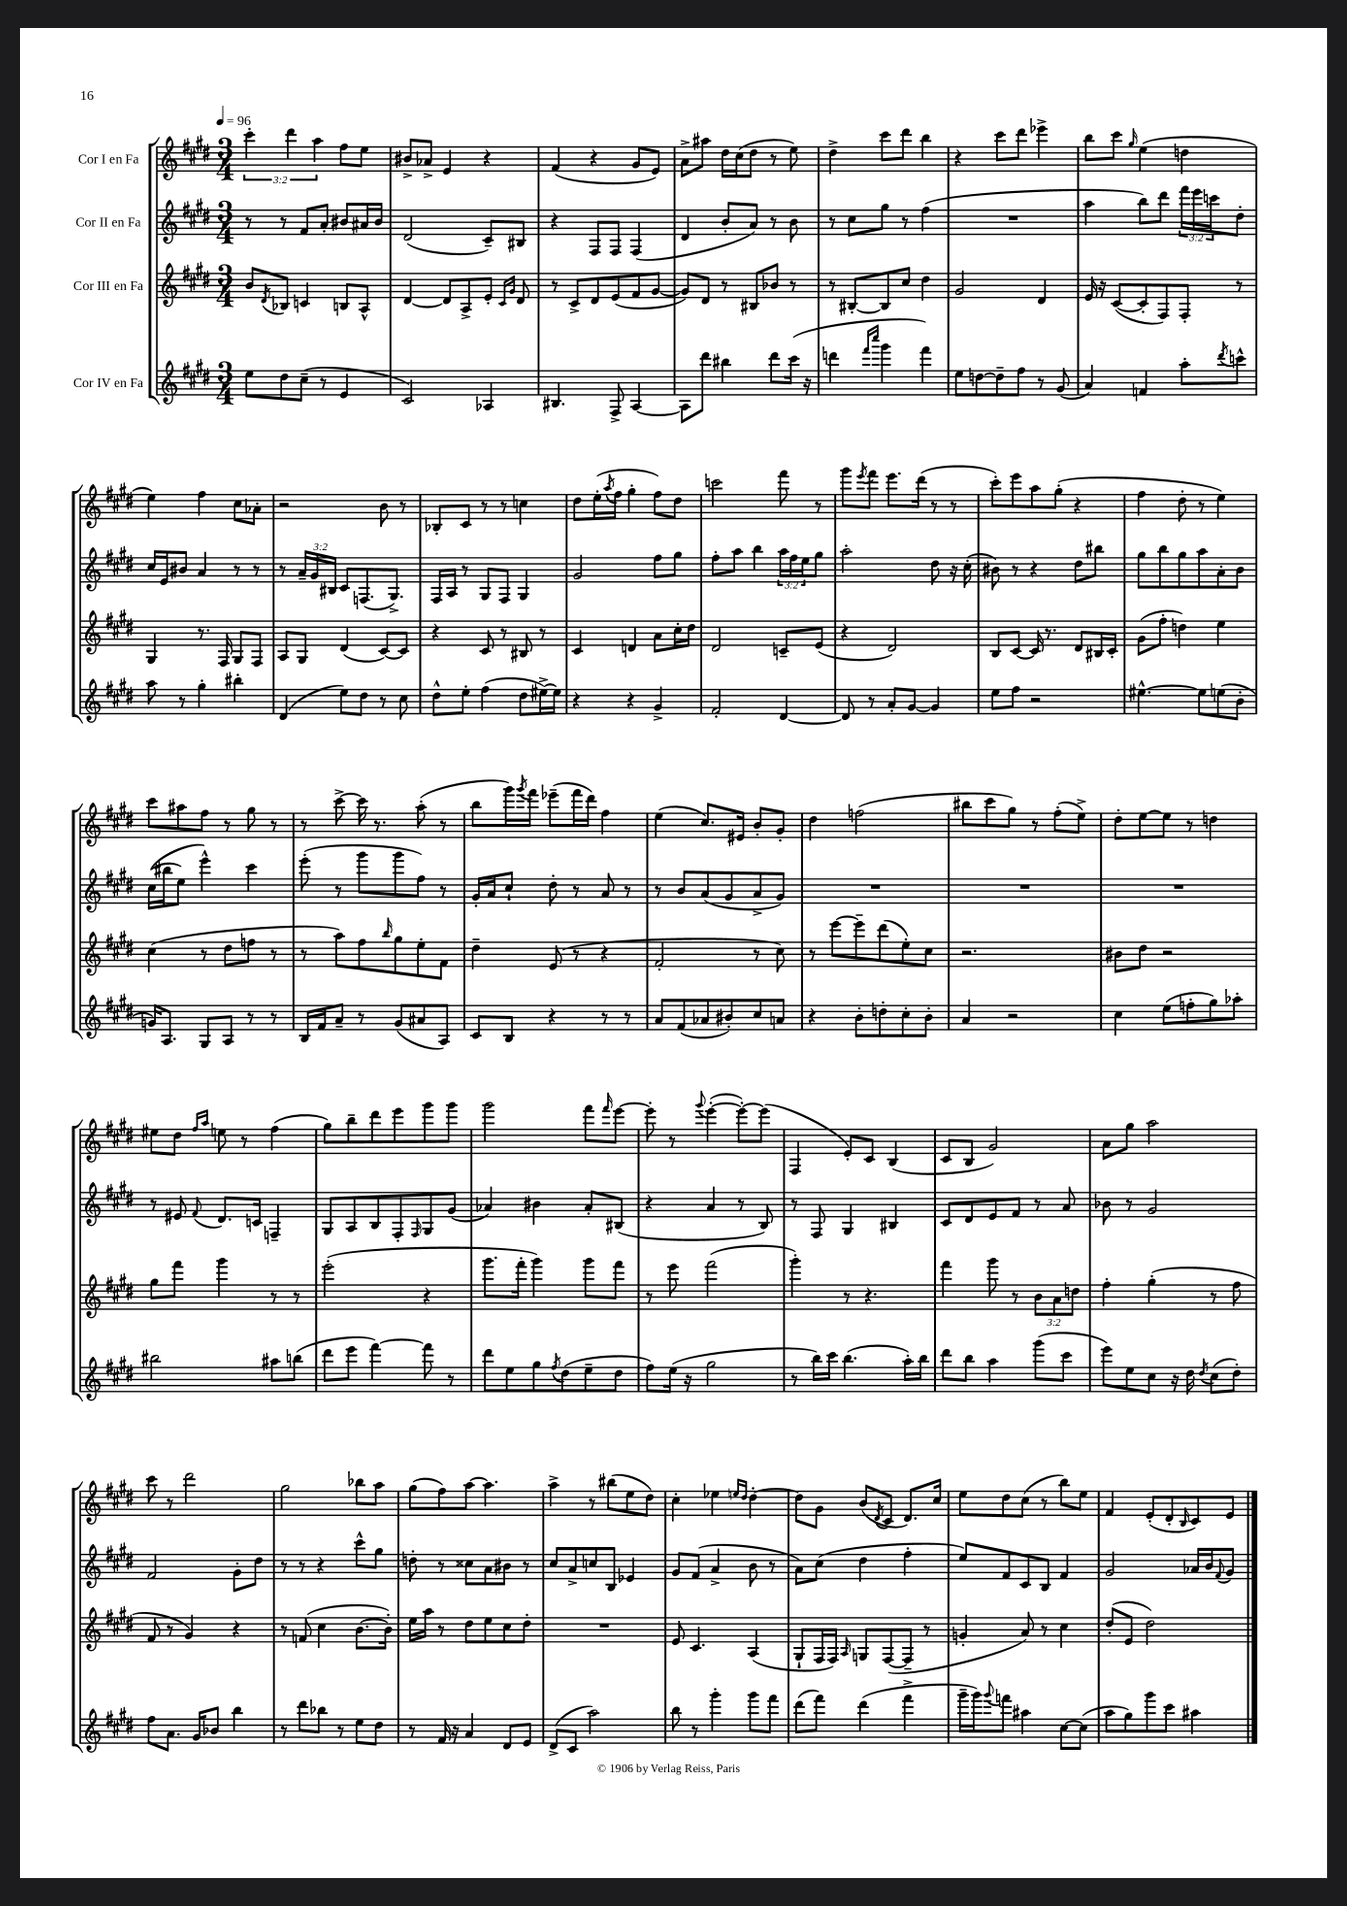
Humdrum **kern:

**kern	**kern	**kern	**kern
*staff4	*staff3	*staff2	*staff1
*clefG2	*clefG2	*clefG2	*clefG2
*k[f#c#g#d#]	*k[f#c#g#d#]	*k[f#c#g#d#]	*k[f#c#g#d#]
*M3/4	*M3/4	*M3/4	*M3/4
*MM96	*MM96	*MM96	*MM96
8ee\L	8b/L	8r	6ccc#'\
.	8qd#/	.	.
8dd#\	8B-/J	8r	.
.	.	.	6ddd#\
(8cc#~\J	4c/	8f#/L	.
.	.	.	6aa\
8r	.	8a'/J	.
4e/	8B/L	8b#/L	8ff#\L
.	8A^^/J	16a#/L	8ee\J
.	.	16b#/JJ	.
=	=	=	=
2c#/)	[4d#/	(2d#/	8b#^/L
.	.	.	8a-^/J
.	8d#/]L	.	4e/
.	8A^/	.	.
4A-/	8e'/J	8c#~/L)	4r
.	16qqc#/LL	.	.
.	16qqg#/JJ	.	.
.	8d#/	8B#/J	.
=	=	=	=
4.B#/	8r	4r	(4f#/
.	8c#^/L	.	.
.	8d#/	8F#/L	4r
8F#^/	(8e/	8F#/J	.
[4A/	8f#/	(4F#/	8g#/L
.	[8g#/J	.	8e/J)
=	=	=	=
8A\]L	8g#/]L)	4d#/	8a^\L
8ddd#\J	8d#/J	.	8aa#\J
4bb#\	8r	8b'/L	16dd#\LL
.	.	.	(16cc#\J
.	8B#/L	8a/J)	8dd#\J
8ddd#\L	8b-/J	8r	8r
(16ccc#\Jk	8r	8b\	8ee\)
16r	.	.	.
=	=	=	=
4ddd\	8r	8r	4dd#^\
.	[8B#'/L	8cc#\L	.
16qqfff#/LL	.	.	.
16qqcccc#/JJ	.	.	.
4ggg#\	8B#/]	8gg#\J	8ccc#\L
.	8cc#/J	8r	8ddd#\J
4fff#\)	4dd#\	(4ff#\	4bb\
=	=	=	=
8ee\L	2g#/	2.r	4r
[8dd\	.	.	.
8dd~\]	.	.	8ccc#\L
8ff#\J	.	.	8ddd#\J
8r	4d#/	.	4eee-^\
(8g#/	.	.	.
=	=	=	=
4a/)	16e/	4aa\	8bb\L
.	16r	.	.
.	([8c#/L	.	8ccc#\J
.	.	.	16qqgg#/
4f/	8c#'/]	8bb\L)	(4ee\
.	8F#/)	8ddd#\J	.
8aa'\L	8F#'/J	24fff#\LL	4dd\
.	.	24eee\	.
.	.	24ccc\J	.
8qddd#/	.	.	.
8ccc^^\J	8r	8dd#'\J	.
=	=	=	=
8aa\	4G#/	16cc#/LL	4ee\)
.	.	16e/J	.
8r	.	8b#/J	.
4gg#'\	8.r	4a/	4ff#\
.	16F#/	.	.
4bb#'\	8G#/L	8r	8cc#\L
.	8F#/J	8r	8a-'\J
=	=	=	=
(4d#/	8A/L	8r	2r
.	8G#/J	24a~/LL	.
.	.	24g#/	.
.	.	24B#/JJ	.
8ee\L)	(4d#/	8c#/L	.
8dd#\J	.	(8.F/	.
8r	[8c#/L)	.	8b\
.	.	8.G#^/J)	.
8cc#\	8c#/]J	.	8r
=	=	=	=
8dd#^^\L	4r	16F#/LL	8B-'/L
.	.	16A/JJ	.
8ee'\J	.	8r	8c#/J
(4ff#\	8c#/	8G#/L	8r
.	8r	8F#/J	8r
8dd#\L	8B#/	4G#/	4cc\
[16ee#^\L)	8r	.	.
16ee#\]JJ	.	.	.
=	=	=	=
4r	4c#/	2g#/	8dd#\L
.	.	.	(16ee'\L
.	.	.	8qaa/
.	.	.	16ff#\JJ
4r	4d/	.	4gg#'\
4g#^/	8a\L	8ff#\L	8ff#\L)
.	16cc#'\L	8gg#\J	8dd#\J
.	16dd#\JJ	.	.
=	=	=	=
2f#'/	2d#/	8ff#'\L	2ccc\
.	.	8aa\J	.
.	.	4bb\	.
[4d#/	8c~/L	24aa\LL	8fff#\
.	.	24ff#\	.
.	.	24ee\J	.
.	(8e/J	8gg#\J	8r
=	=	=	=
8d#/]	4r	2aa'\	8ggg#\L
.	.	.	8qeee/
8r	.	.	8fff#\J
8a'/L	2d#/)	.	8.eee\L
[8g#/J	.	.	.
.	.	.	(16ddd#\Jk
4g#/]	.	8dd#\	8r
.	.	16r	8r
.	.	(16cc#'\	.
=	=	=	=
8ee\L	8B/L	8b#\)	8ccc#'\L)
8ff#\J	[8c#/J	8r	8eee\
2r	16c#/]	4r	8aa\
.	8.r	.	.
.	.	.	(8gg#'\J
.	8d#/L	8dd#\L	4r
.	16B#/L	8bb#\J	.
.	16c#'/JJ	.	.
=	=	=	=
[4.ee#^^\	(8g#\L	8gg#\L	4ff#\
.	8ff#'\J	8bb\	.
.	4dd\)	8gg#\	8dd#'\
8ee#\]L	.	8aa\	8r
(8ee\	4ee\	8a'\	4ee\)
8b'\J	.	8b\J	.
=	=	=	=
16g/LK)	(4cc#\	&((16cc#\LL	8ccc#\L
8.A/J	.	16bb#\J	.
.	.	8ee\J)	8aa#\
8G#/L	8r	4eee^^\&)	8ff#\J
8A/J	8dd#\L	.	8r
8r	8ff\J	4ccc#\	8gg#\
8r	8r	.	8r
=	=	=	=
16B/LL	8r	(8eee'\	8r
16f#/J	.	.	.
8a~/J	8aa\L)	8r	[8ccc#^\
8r	8ff#\	8ggg#\L	16ccc#\]
.	.	.	8.r
.	16qqbb/	.	.
(8g#/L	8gg#\	8ggg#\	.
8a#/	8ee'\	8ff#\J)	(8aa'\
8A/J)	8f#\J	8r	8r
=	=	=	=
8c#/L	4dd#~\	16g#'/LL	8bb\L
.	.	16a/J	.
8B/J	.	8cc#`/J	16ggg#\L)
.	.	.	8qggg#/
.	.	.	16fff#\JJ
4r	(8e/	8dd#'\	(8eee-~\L
.	8r	8r	16fff#\L
.	.	.	16ddd#\JJ)
8r	4r	8a/	4ff#\
8r	.	8r	.
=	=	=	=
8a/L	2f#'/	8r	(4ee\
(8f#/	.	8b/L	.
8a-/	.	(8a/	8.cc#/L)
8b#'/)	.	8g#/	.
.	.	.	16e#/Jk
8cc#/	8r	8a^/	8b'/L
8a/J	8cc#\)	8g#/J)	8g#'/J
=	=	=	=
4r	8r	2.r	4dd#\
.	[8eee\L	.	.
8b'\L	8eee~\]	.	(2ff\
8dd'\	(8ddd#\	.	.
8cc#'\	8ee'\)	.	.
8b'\J	8cc#\J	.	.
=	=	=	=
4a/	2.r	2.r	8bb#\L
.	.	.	8ccc#\
2r	.	.	8gg#\J)
.	.	.	8r
.	.	.	(8ff#'\L
.	.	.	8ee^\J)
=	=	=	=
4cc#\	8b#\L	2.r	8dd#'\L
.	8dd#\J	.	[8ee\
(8ee\L	2r	.	8ee\]J
8ff'\	.	.	8r
8gg#\)	.	.	4dd\
8aa-'\J	.	.	.
=	=	=	=
2bb#\	8gg#\L	8r	8ee#\L
.	8fff#\J	8e#/	8dd#\J
.	.	.	16qqff#/LL
.	.	8qqf#/	16qqaa/JJ
.	4ggg#\	8.d#/L	8ee\
.	.	.	8r
.	.	16c/Jk	.
8aa#\L	8r	4F~/	(4ff#\
(8bb\J	8r	.	.
=	=	=	=
8ddd#\L	(2eee'\	8G#/L	8gg#\L)
8eee\J	.	8A/	8bb~\
[4fff#\)	.	8B/	8ddd#\
.	.	8F#'/	8eee\
.	.	16qqF#/	.
8fff#\]	4r	8G#/	8ggg#\
8r	.	(8g#/J	8ggg#\J
=	=	=	=
8ddd#\L	8.ggg#\L	4a-/)	2ggg#\
8ee\	.	.	.
.	16fff#'\Jk	.	.
8gg#\	4ggg#\)	4b#\	.
8qff#/	.	.	.
(8dd#\	.	.	.
8ee~\	8ggg#\L	8a-'/L	8fff#\L
.	.	.	16qqfff#/
8dd#\J	8fff#\J	(8B#/J	[8eee\J
=	=	=	=
8ff#\L)	8r	4r	8eee'\]
(16ee\Jk	8eee\	.	8r
16r	.	.	.
.	.	.	8qqggg#/
2gg#\	(2fff#\	4a/	([4eee'\
.	.	8r	8eee'\_L)
.	.	8B/)	(8eee\]J
=	=	=	=
8r	4ggg#'\)	8r	4F#/
16bb\LL)	.	8F#/	.
16ccc#\JJ	.	.	.
(4.bb\	8r	4G#/	8e'/L)
.	4.r	.	8c#/J
.	.	4B#/	(4B/
16aa'\LL)	.	.	.
16bb\JJ	.	.	.
=	=	=	=
8ddd#\L	4fff#\	8c#/L	8c#/L
8bb\J	.	8d#/	8B/J
4aa\	8ggg#\	8e/	2g#/)
.	8r	8f#/J	.
(8ggg#\L	12b\L	8r	.
.	12a\	.	.
8ccc#\J	.	8a/	.
.	12dd\J	.	.
=	=	=	=
8eee\L)	4ff#'\	8b-\	8a\L
8ee\	.	8r	8gg#\J
8cc#\J	(4gg#'\	2g#/	2aa\
16r	.	.	.
16dd#\	.	.	.
8qdd#/	.	.	.
(8cc#\L	8r	.	.
8dd#'\J)	8ff#\	.	.
=	=	=	=
8ff#\L	8f#/	2f#/	8ccc#\
8.a\J	8r	.	8r
.	4g#/)	.	2ddd#\
16g#/LK	.	.	.
8b-/J	.	.	.
4bb\	4r	8g#'\L	.
.	.	8dd#\J	.
=	=	=	=
8r	8r	8r	2gg#\
8ddd#\L	(8f/	8r	.
8bb-\J	4cc#\	4r	.
8r	.	.	.
8ee\L	[8.b\L	8ccc#^^\L	8bb-\L
8dd#\J	.	8gg#\J	8aa\J
.	16b'\]Jk)	.	.
=	=	=	=
8r	16ee\LL	8dd'\	(8gg#\L
.	16aa\JJ	.	.
16f#/	8r	8r	8ff#\)
16r	.	.	.
4a/	8dd#\L	8cc##\L	[8aa\J
.	8ee\	8a\	4.aa\]
8d#/L	8cc#\	8b#\J	.
8e/J	8dd#'\J	8r	.
=	=	=	=
(8d#^/L	2.r	8cc#/L	4aa^\
8c#/J	.	8a^/	.
2aa\)	.	8cc/	8r
.	.	8B/J	(8bb#\L
.	.	4e-/	8ee\
.	.	.	8dd#\J)
=	=	=	=
8bb\	8e/	8g#/L	4cc#'\
8r	4.c#/	(8f#/J	.
4ggg#'\	.	4a^/	4ee-\
.	.	.	16qqee/LL
.	.	.	16qqdd#/JJ
8ggg#\L	(4A/	8b\	[4dd#'\
8fff#\J	.	8r	.
=	=	=	=
(8ddd#\L	8G#`/L	8a\L)	8dd#\]L
8fff#\J)	16F#/L	(8cc#\J	8g#\J
.	16F#/JJ)	.	.
.	16qqA/	.	.
(4ddd#\	8G/L	4dd#\	(8b/L
.	.	.	8qd#/
.	([8F#/	.	8c#/J
4fff#^\	8F#~/]J	4ff#'\	8.d#/L)
.	8r	.	.
.	.	.	16cc#/Jk
=	=	=	=
16ggg#~\LL	4g'/	8ee/L)	8ee\L
16ggg#\J)	.	.	.
8qqggg#/	.	.	.
8fff\J	.	8f#/	8dd#\
4aa#\	8a/)	8c#/	(8cc#\J
.	8r	8B/J	8r
[8cc#\L	4cc#\	4f#/	8bb\L)
(8cc#\]J	.	.	8ee\J
=	=	=	=
8aa\L	(8dd#'/L	2g#/	4f#/
8gg#\)	8e/J	.	.
8ggg#\	2dd#\)	.	(8e'/L
8ccc#\J	.	.	8d#'/
.	.	.	16qqB/
4aa#\	.	16a-/LL	8c#/)
.	.	16b/J	.
.	.	8qqf#/	.
.	.	8g#/J	8e/J
==	==	==	==
*-	*-	*-	*-
